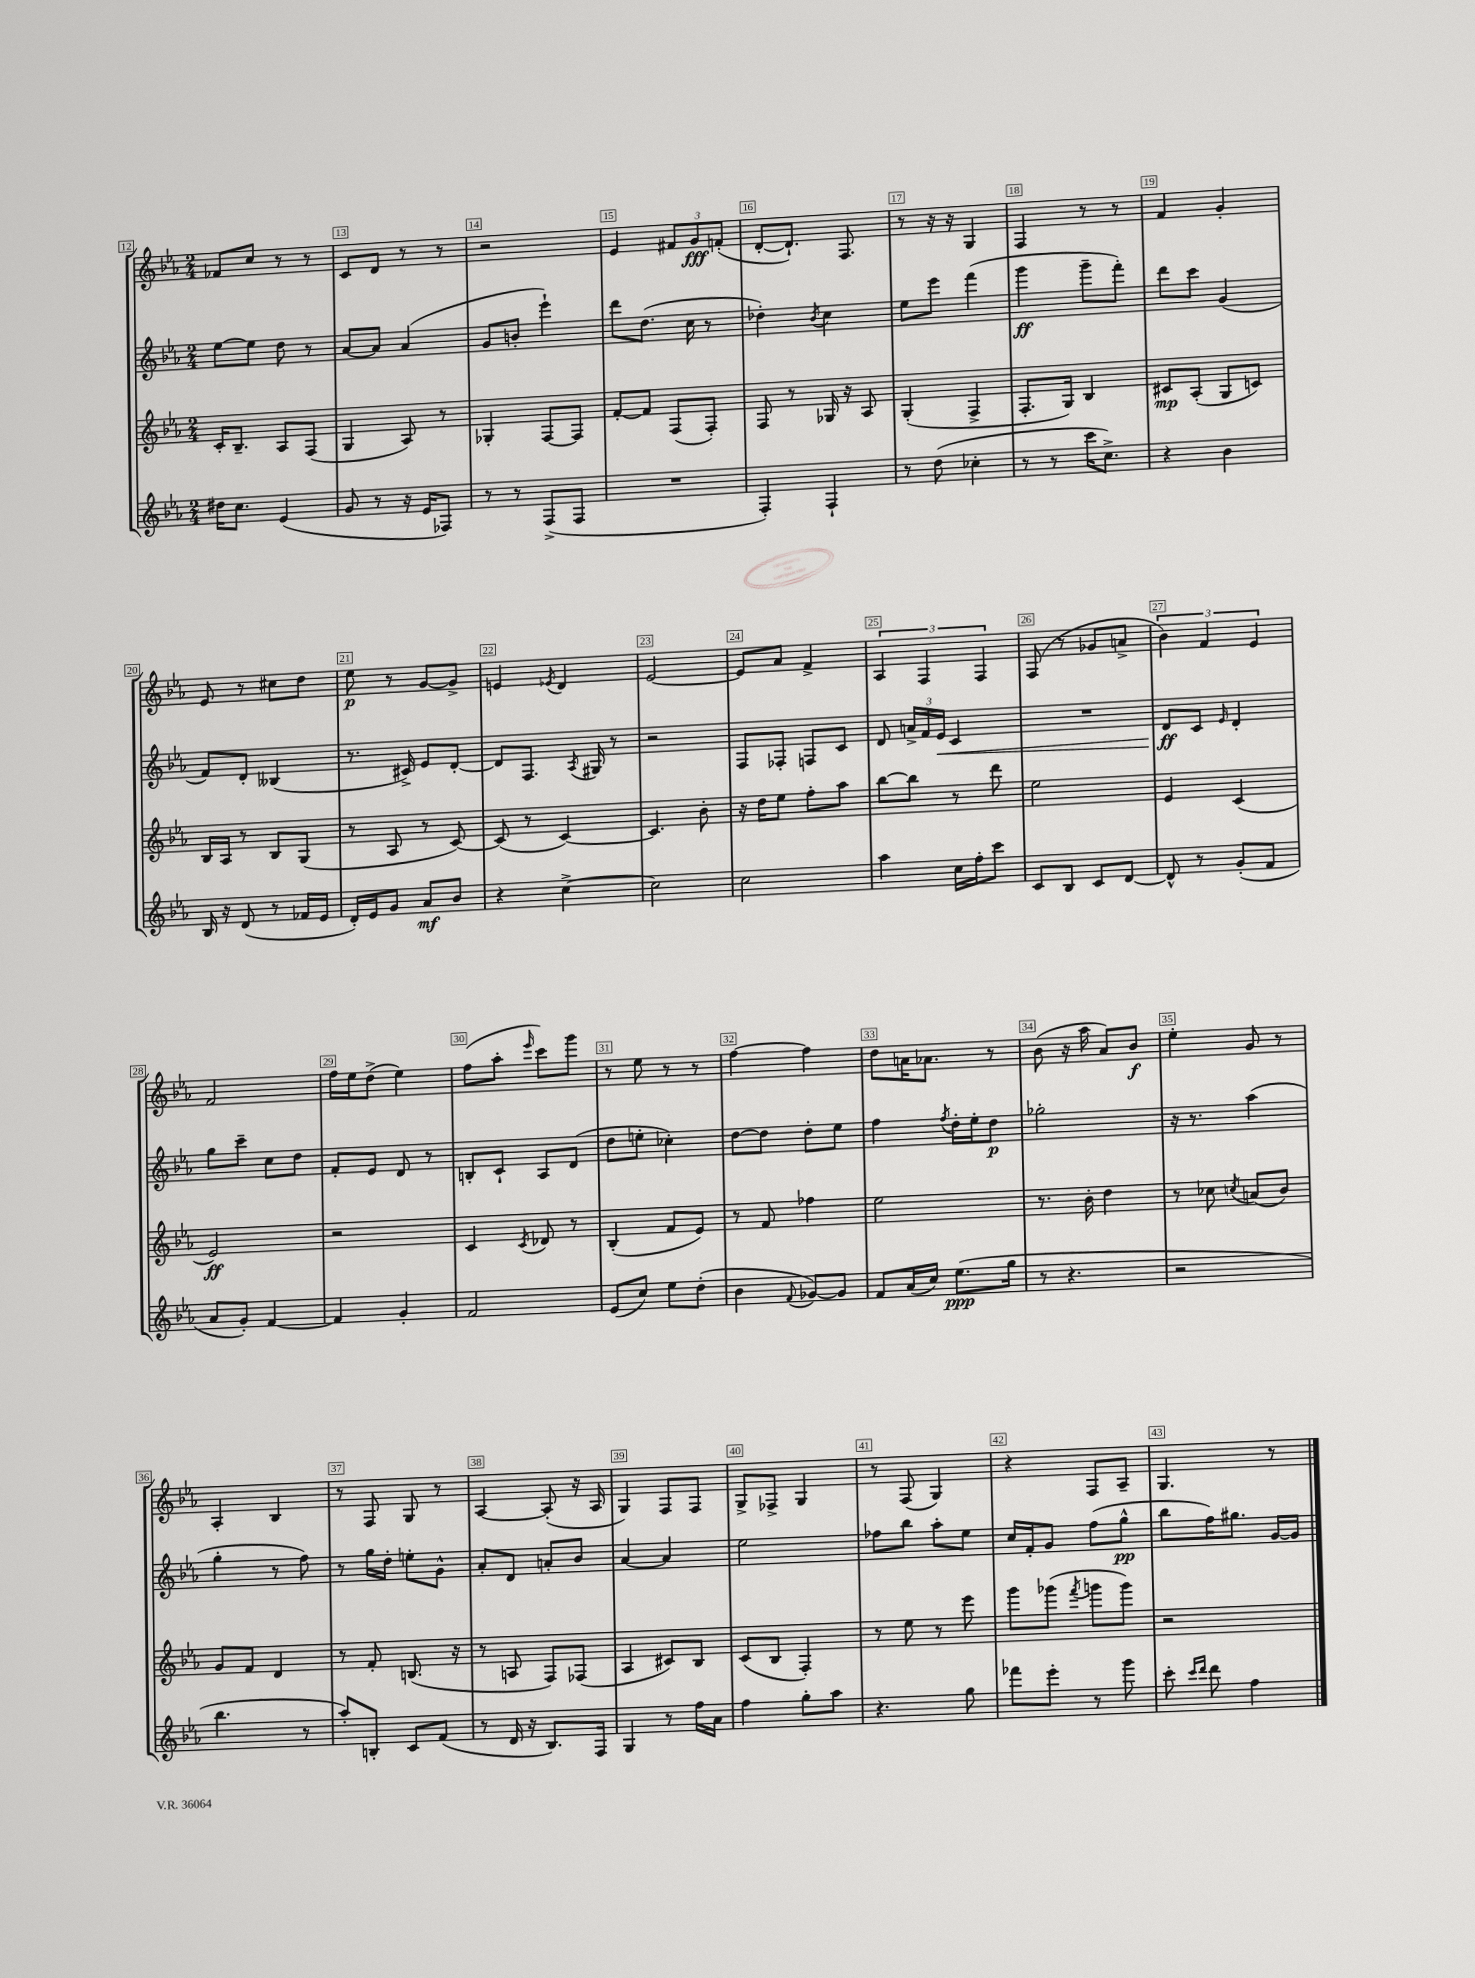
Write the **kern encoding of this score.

**kern	**kern	**kern	**kern
*staff4	*staff3	*staff2	*staff1
*clefG2	*clefG2	*clefG2	*clefG2
*k[b-e-a-]	*k[b-e-a-]	*k[b-e-a-]	*k[b-e-a-]
*M2/4	*M2/4	*M2/4	*M2/4
16dd#	16c'	[8ee-	8f-
8.cc	8.B-~	.	.
.	.	8ee-]	8cc
(4e-	8A-	8dd	8r
.	(8F	8r	8r
=	=	=	=
8g	4G	[8a-	8c
8r	.	8a-]	8d
16r	8A-)	(4a-	8r
16e-	.	.	.
8F-)	8r	.	8r
=	=	=	=
8r	4G-'	8g	2r
8r	.	8b'	.
(8F^	[8F	4eee-`)	.
8F	8F]	.	.
=	=	=	=
2r	[8f'	8ddd	4e-
.	8f]	(8.dd	.
.	(8F	.	12f#
.	.	16cc	.
.	.	.	12g
.	8F')	8r	.
.	.	.	(12f'
=	=	=	=
4F')	8F	4dd-')	[8d'
.	8r	.	8.d`])
.	.	8qb-	.
4F`	16G-	4cc	.
.	16r	.	8.F
.	8A-	.	.
=	=	=	=
8r	(4G'	8ee-	8r
(8dd	.	8eee-	16r
.	.	.	16r
4cc-'	4F^	(4fff	4G
=	=	=	=
8r	8.F'	4ggg	4F
8r	.	.	.
.	16G)	.	.
16ccc	4B-	8ggg~	8r
8.cc^)	.	.	.
.	.	8fff')	8r
=	=	=	=
4r	8c#	8ddd	4f
.	(8A-'	8ccc	.
4b-	8G	(4g	4g'
.	8c)	.	.
=	=	=	=
16B-	16B-	8f)	8e-
16r	16A-	.	.
(8d	8r	8d'	8r
8r	8B-	(4B--	8cc#
16f-	(8G	.	8dd
16e-	.	.	.
=	=	=	=
16d')	8r	8.r	8ee-
16e-	.	.	.
8g	8A-	.	8r
.	.	16c#^)	.
8a-	8r	8e-	[8g
8b-	[8c)	[8d'	8g^]
=	=	=	=
4r	(8c]	8d]	4e
.	8r	8.F	.
.	.	.	8qe-
[4cc^	[4c)	.	4d
.	.	8qA-	.
.	.	16G#	.
.	.	8r	.
=	=	=	=
2cc]	4.c]	2r	[2e-
.	8b-'	.	.
=	=	=	=
2cc	16r	8F	8e-]
.	16dd	.	.
.	8ee-	8F-'	8a-
.	8ff'	8F	4f^
.	8aa-	8c	.
=	=	=	=
4aa-	[8bb-	8d	6A-
.	8bb-]	24a^	.
.	.	24f	6F
.	.	24e-	.
16cc	8r	4c	.
16ff'	.	.	.
.	.	.	6F
8ccc	8ddd	.	.
=	=	=	=
8c	2ee-	2r	(8F
8B-	.	.	8r
8c	.	.	8g-
[8d	.	.	8a^
=	=	=	=
8d^^]	4e-	8d	6b-)
8r	.	8c	.
.	.	.	6f
.	.	16qqe-	.
(8g'	(4c	4d'	.
.	.	.	6e-
8f	.	.	.
=	=	=	=
8a-	2e-)	8gg	2f
8g')	.	8ccc~	.
[4f	.	8cc	.
.	.	8dd	.
=	=	=	=
4f]	2r	8f'	16ff
.	.	.	16ee-
.	.	8e-	(8dd^
4g'	.	8d	4ee-)
.	.	8r	.
=	=	=	=
2f	4c	8B'	(8ff
.	.	8c`	8aa-'
.	8qc	.	16qqeee-
.	8d-	8A-	8ccc)
.	8r	(8d	8ggg
=	=	=	=
(8e-	(4B-'	8dd	8r
8cc)	.	8ee'	8ee-
8ee-	8f	4cc-')	8r
(8dd'	8e-)	.	8r
=	=	=	=
4b-	8r	[8dd	[4ff
.	8f	8dd]	.
8qqf	.	.	.
[8g-)	4ff-	8dd'	4ff]
8g-]	.	8ee-	.
=	=	=	=
8f	2ee-	4ff	8dd
(16a-	.	.	16a
16cc)	.	.	8.a-
.	.	8qff	.
(8.ee-	.	16dd'	.
.	.	16ee-'	.
.	.	8dd	8r
16gg	.	.	.
=	=	=	=
8r	8.r	2gg-'	(8b-
4.r	.	.	16r
.	16b-'	.	16aa-
.	4dd	.	8a-)
.	.	.	8b-
=	=	=	=
2r	8r	16r	4ee-'
.	.	8.r	.
.	8cc-	.	.
.	8qcc	.	.
.	(8a	(4aa-	8g
.	8b-)	.	8r
=	=	=	=
4.bb-	8g	4gg'	4A-'
.	8f	.	.
.	4d	8r	4B-
8r	.	8ff)	.
=	=	=	=
8aa-')	8r	8r	8r
8B'	8f'	16gg	8F
.	.	16dd'	.
8c	(8.B	8ee'	8G
(8f	.	8g^^	8r
.	16r	.	.
=	=	=	=
8r	8r	8a-'	[4A-
16d	8A	8d	.
16r	.	.	.
8.B-)	8F)	8a'	(8A-']
.	(8F-	8b-	16r
16F	.	.	16A-
=	=	=	=
4G	4A-	[4a-	4G)
8r	8c#)	4a-]	8F
16ff	8B-	.	8F
16a-	.	.	.
=	=	=	=
4ff	(8c	2ee-	8G^
.	8B-	.	8F-^
8gg'	4F')	.	4G
8aa-	.	.	.
=	=	=	=
4.r	8r	8ff-	8r
.	8ee-	8bb-	(8F
.	8r	8aa-'	4G)
8gg	8eee-	8ee-	.
=	=	=	=
8fff-	8ggg	16cc	4r
.	.	16f'	.
8eee-'	(8ggg-	8g	.
.	8qfff	.	.
8r	8ggg	(8ff	8F
8ggg	8ggg)	8gg^^	8A-~
=	=	=	=
8ccc'	2r	8bb-	4.G
16qqccc	.	.	.
16qqddd	.	.	.
8ddd	.	16ff)	.
.	.	8.gg#	.
4ff	.	.	.
.	.	[16g	8r
.	.	16g]	.
==	==	==	==
*-	*-	*-	*-
